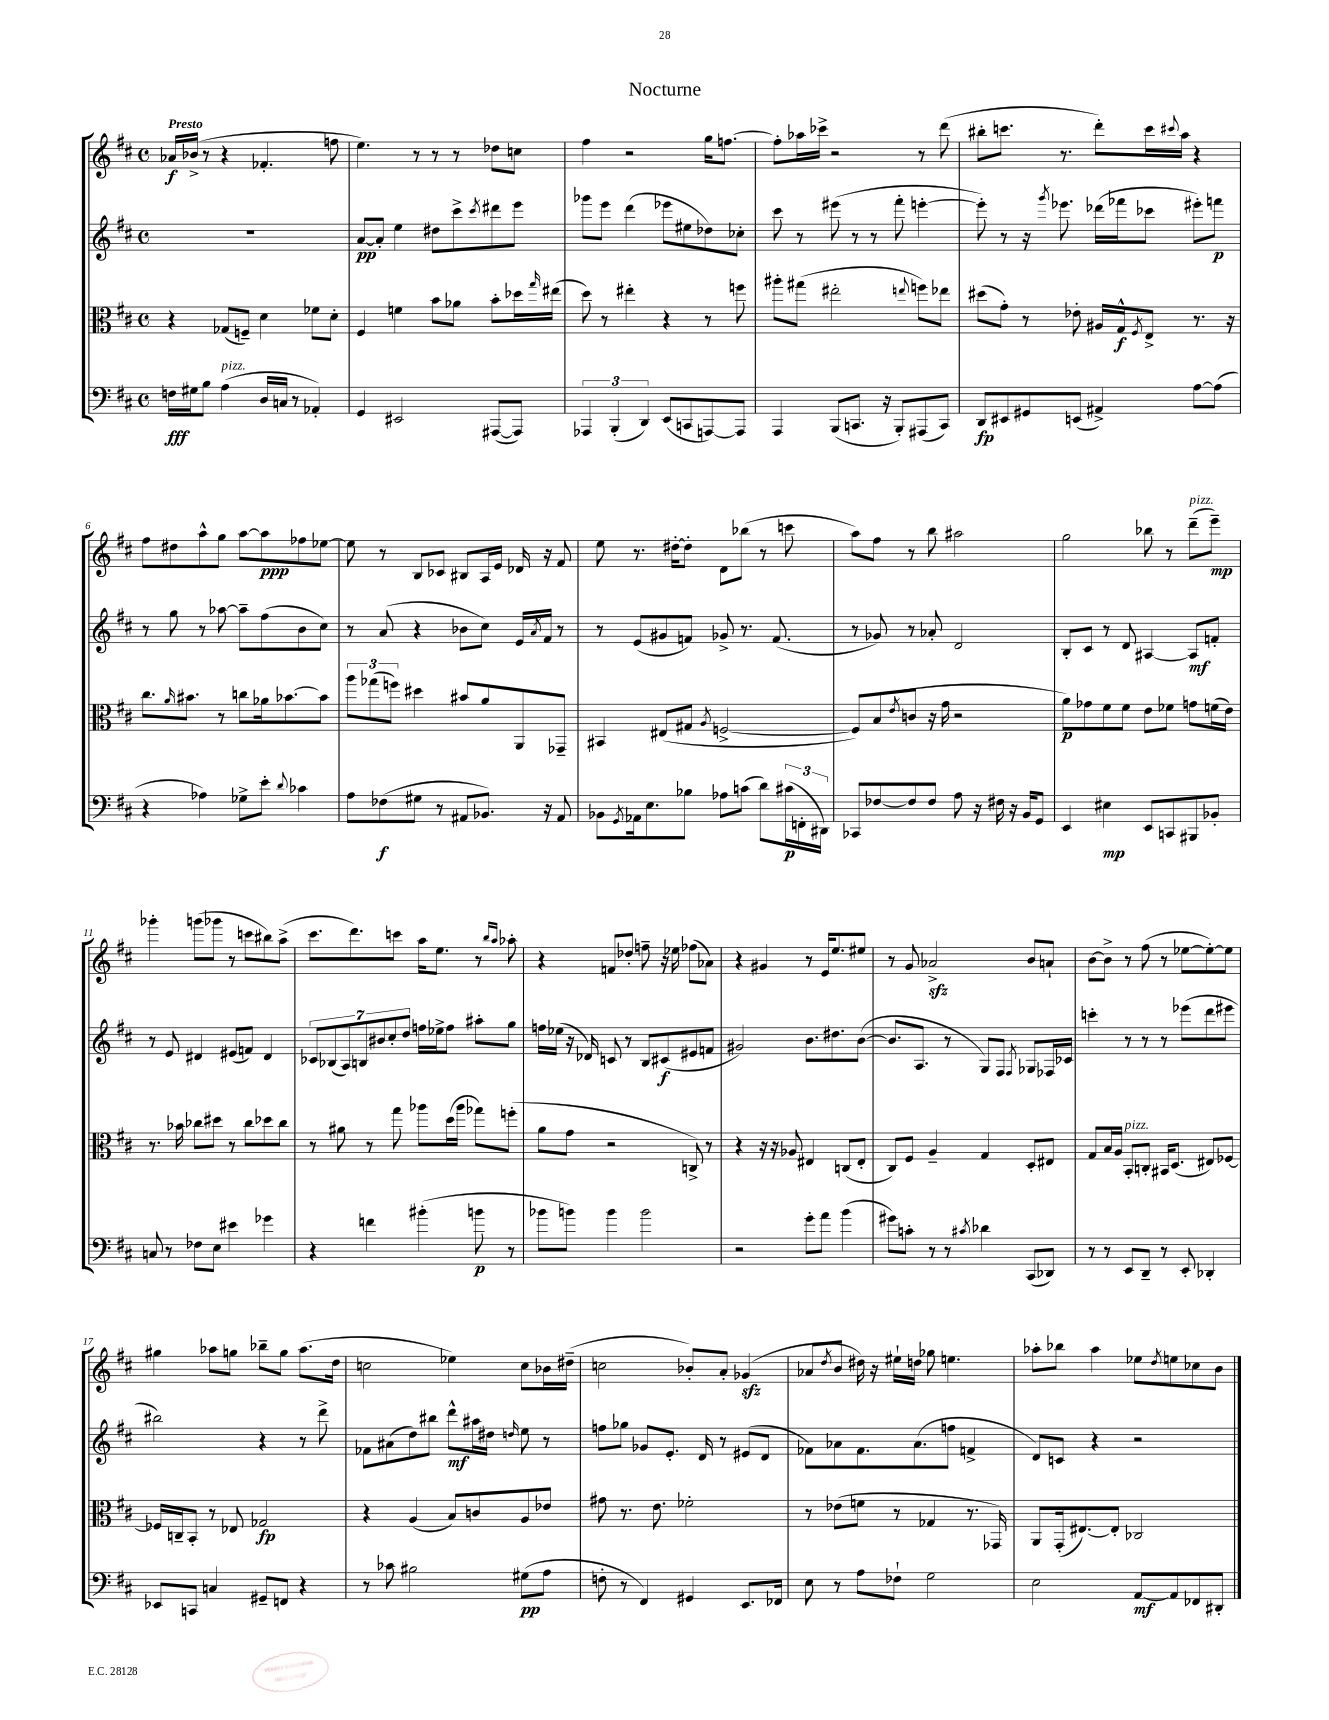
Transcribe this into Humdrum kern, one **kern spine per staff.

**kern	**kern	**kern	**kern
*staff4	*staff3	*staff2	*staff1
*clefF4	*clefC3	*clefG2	*clefG2
*k[f#c#]	*k[f#c#]	*k[f#c#]	*k[f#c#]
*M4/4	*M4/4	*M4/4	*M4/4
*met(c)	*met(c)	*met(c)	*met(c)
16F	4r	1r	16a-
16G#	.	.	(16b-^
8B	.	.	8r
(4A	(8G-	.	4r
.	8F~)	.	.
16D	4d	.	4.f-'
16C	.	.	.
8r	.	.	.
4AA-')	8f-	.	.
.	8d'	.	8ff
=	=	=	=
4GG	4F#	[8a	4.ee)
.	.	8a']	.
2EE#	4f	4ee	.
.	.	.	8r
.	8b	8dd#	8r
.	8a-	8ccc#^	8r
.	.	8qccc#	.
([8AAA#	8b'	8ddd#	8dd-
8AAA#])	16dd-	8eee	8cc
.	16qqgg	.	.
.	(16ee#	.	.
=	=	=	=
6AAA-	8dd)	8ggg-	4ff#
.	8r	8eee	.
(6BBB'	.	.	.
.	4ee#'	(4ddd	2r
6DD)	.	.	.
(8EE	4r	8eee-	.
8CC	.	8ee#	.
[8AAA)	8r	8dd-)	16gg
.	.	.	[8.ff
8AAA]	8ff	8cc-'	.
=	=	=	=
4AAA	8aa#'	8ccc#	8ff']
.	(8gg#	8r	16aa-
.	.	.	16ccc-^
(8BBB	2ee#'	(8eee#	2r
8.CC	.	8r	.
.	.	8r	.
16r	.	.	.
8BBB')	.	8fff#'	.
.	8qqee	.	.
(8AAA#	8ff)	[4eee'	8r
8CC)	8ee-	.	(8ddd
=	=	=	=
8DD	(8dd#	8eee'])	8bb#'
8EE#	8g')	8r	8.ccc
8GG#	8r	16r	.
.	.	8qggg	.
.	.	8.eee-	8.r
(8EE	8e-'	.	.
4AA#^)	16A#	(16ddd-	8ddd')
.	16G^^	16fff-	.
.	8qF#	.	.
.	8E^	8ccc-	16ccc
.	.	.	8qqccc#
.	.	.	16aa
[8A	8.r	8eee#')	4r
(8A]	.	8fff	.
.	16r	.	.
=	=	=	=
4r	8.cc#	8r	8ff#
.	.	8gg	8dd#
.	16qqa	.	.
.	8.b#	.	.
4A-)	.	8r	8aa^^
.	8r	[8aa-	8gg
8G-^	8cc	8aa-~]	[8aa
8e'	16a-	(8ff#	8aa]
.	[8.b-	.	.
8qqd	.	.	.
4c-	.	8b	8ff-
.	8b-]	8cc#)	[8ee-
=	=	=	=
8A	12aa	8r	8ee-]
.	(12gg-	.	.
(8F-	.	(8a	8r
.	12ff)	.	.
8G#	4dd#	4r	8B
8r	.	.	8c-
8AA#	8b#	8b-	8B#
8.BB-)	8a	8cc#)	16A
.	.	.	16e
.	8AA	16e	16d-
.	.	8qa	.
16r	.	16f#	16r
8AA#	8GG-~	8r	8f#
=	=	=	=
8BB-	4BB#	8r	8ee
8qGG	.	.	.
16AA-	.	(8e	8.r
8.E	.	.	.
.	(8E#	8g#	.
.	.	.	[16dd#'
8B-	8G#	8f)	8dd#']
.	8qA	.	.
8A-	[2F^	8g-^	8d
(8c	.	8.r	(8bb-
8d)	.	.	8r
.	.	(8.f	.
(24c#	.	.	8ccc
24FF'	.	.	.
24DD#)	.	.	.
=	=	=	=
8CC-	8F])	8r	8aa)
[8F-	(8B	8g-)	8ff#
.	8qe	.	.
8F-]	8c	8r	8r
8F-	16r	8a-'	8bb
.	16g	.	.
8A	2r	2d	2aa#
16r	.	.	.
16F#	.	.	.
16r	.	.	.
16BB	.	.	.
8GG	.	.	.
=	=	=	=
4EE	8a)	8B'	2gg
.	8g-	8c#	.
4E#	8f#	8r	.
.	8f#	8d	.
8EE	8e	[4A#	8bb-
8CC	8f-	.	8r
8BBB#	8g	8A#]	(8ddd~
8BB-'	(16f	8f'	8eee~)
.	16e)	.	.
=	=	=	=
8C	8.r	8r	4ggg-'
8r	.	8e	.
.	16b-	.	.
8F-	8cc-	4d#	(8ggg
8E	8dd#	.	8ggg-
4e#	8r	(8e#	8r
.	8cc-	8f)	8ccc
4g-	8dd-	4d#	8bb#)
.	8cc-	.	(8aa^
=	=	=	=
4r	8r	14c-	8.ccc#
.	.	(14B-	.
.	8a#	.	.
.	.	14A)	.
.	.	.	8.ddd)
.	.	14B	.
4f	8r	.	.
.	.	14b#	.
.	.	14cc#'	.
.	8gg	.	8ccc
.	.	14dd	.
(4b#'	8aa-	16ff	16aa
.	.	16ee-^	8.ee
.	(16dd	8ff	.
.	16aa-	.	.
8b	8gg-)	8aa#'	8r
.	.	.	16qqbb
.	.	.	16qqaa
8r	(8ff'	8gg	8aa-'
=	=	=	=
8b-	8a	16ff	4r
.	.	(16ee-	.
8b)	8g	16r	.
.	.	16d-)	.
4b	2r	8c	8f
.	.	8r	8dd-'
2b	.	8B	8ff~
.	.	(8c#	16r
.	.	.	16ee-
.	8C^)	8e#	(8ff-
.	8r	8f	8a-)
=	=	=	=
2r	4r	2g#)	4r
.	16r	.	4g#
.	16r	.	.
.	8A-	.	.
8g'	4E#	8.b	8r
8a	.	.	16e
.	.	8.dd#	8.ee
(4b	(8C	.	.
.	8E#'	([8b	8ee#
=	=	=	=
8g#)	8C#)	8.b]	8r
8c'	8F#	.	8g
.	.	8.A	.
8r	4A~	.	2a-^
8r	.	8r	.
8qc#	.	.	.
4d-	4G	8G)	.
.	.	8F#	.
.	.	8qF#	.
(8CC#	8D'	8G-	8b
8DD-)	8E#	16F-	8a`
.	.	16c-	.
=	=	=	=
8r	8G	4ccc'	[8b
8r	16B	.	8b^]
.	16A	.	.
8EE	8BB'	8r	8r
8DD~	8C'	8r	(8ff#
8r	16BB#	8r	8r
.	(8.D	.	.
8EE'	.	(8eee-	[8ee-
4DD-'	8E#)	8ddd	8ee-'_)
.	[8F-	8eee#	8ee-]
=	=	=	=
8EE-	16F-]	2bb#)	4gg#
.	16C~	.	.
8CC	8BB'	.	.
4C	8r	.	8aa-
.	8E-	.	8gg
8GG#~	2G-	4r	8bb-~
8FF	.	.	8gg
4r	.	8r	(8.aa-
.	.	8ddd^	.
.	.	.	16dd
=	=	=	=
8r	4r	8f-	2cc
8c-	.	(8a#	.
2B#	(4A	8dd)	.
.	.	8bb#	.
.	8B)	8ddd^^	4ee-)
.	8c	16aa#	.
.	.	16dd#	.
.	.	16qqdd	.
(8G#	8A	8ee	8cc
8A	8e-	8r	16b-
.	.	.	(16dd#~
=	=	=	=
8F'	8g#	8ff	2cc
8r	8.r	8gg-	.
4FF#)	.	8g-	.
.	8.e	.	.
.	.	8.e'	.
4GG#	2f-'	.	8b-')
.	.	16d	.
.	.	8r	8a'
8.EE	.	(8e#	(4g-
.	.	8d	.
16FF-	.	.	.
=	=	=	=
8E	8r	8f-)	8a-
.	.	.	8qdd
8r	(8e-	8a-	8b
8A	8f	8.f-	16dd#)
.	.	.	16r
8F-`	8r	.	16ee#`
.	.	(8.a-	16dd
2G	4G-	.	8gg-
.	.	8ff	4.ee
.	8.r	4f^	.
.	16GG-)	.	.
=	=	=	=
2E	8AA	8d)	8aa-'
.	(16GG'	8c	8bb-
.	[8.E#)	.	.
.	.	4r	4aa-
.	8E#']	.	.
[8AA	2C-	2r	8ee-
.	.	.	8qdd
8AA]	.	.	8ee
8FF-	.	.	8cc-
8DD#'	.	.	8b
==	==	==	==
*-	*-	*-	*-
